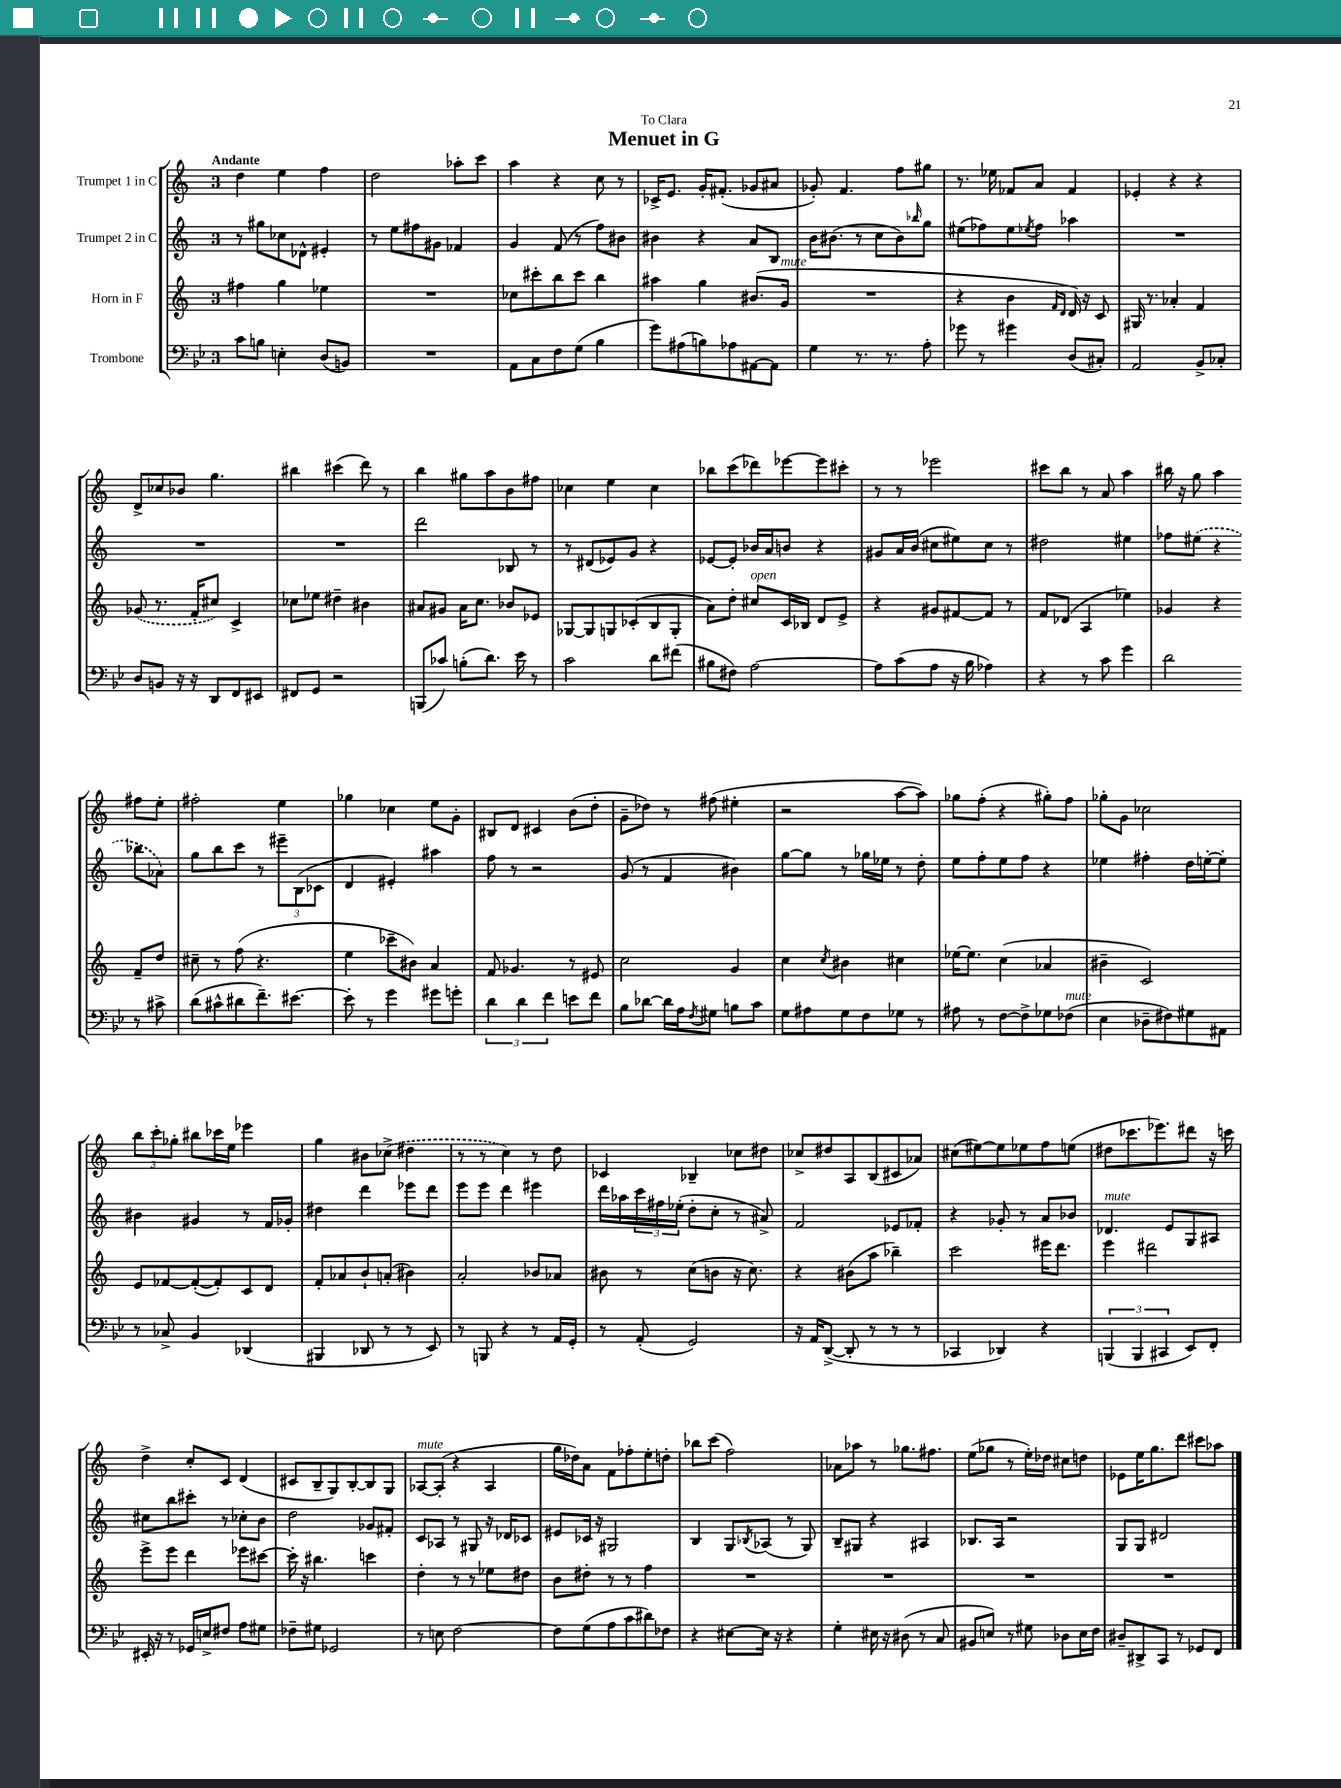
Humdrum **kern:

**kern	**kern	**kern	**kern
*staff4	*staff3	*staff2	*staff1
*clefF4	*clefG2	*clefG2	*clefG2
*k[b-e-]	*k[]	*k[]	*k[]
*M3/4	*M3/4	*M3/4	*M3/4
8c	4ff#	8r	4dd
8B	.	8gg#	.
4E'	4gg	8cc-	4ee
.	.	8d-^^	.
(8D	4ee-	4e#'	4ff
8BB)	.	.	.
=	=	=	=
2.r	2.r	8r	2dd
.	.	8ee	.
.	.	8ff#	.
.	.	8g#	.
.	.	4f-	8aa-'
.	.	.	8ccc
=	=	=	=
8AA	8cc-	4g	4aa
8C	8ccc#'	.	.
8F	8bb	(8f	4r
(8G	8ccc#	8r	.
4B-	4bb	8ff)	8cc
.	.	8b#	8r
=	=	=	=
8g)	4aa#	4b#	16c-^
.	.	.	8.e
(8A#	.	.	.
8B)	4gg	4r	16g'
.	.	.	(8.f#'
8A-	.	.	.
[8AA#	(8.b#	8a	8g-
8AA#]	.	8B	8a#
.	16g	.	.
=	=	=	=
4G	2.r	16b	8g-')
.	.	(8.b#	.
.	.	.	4.f
8.r	.	8r	.
.	.	8cc	.
8.r	.	.	.
.	.	8b#)	8ff
.	.	16qqbb-	.
8A'	.	8gg	8gg#
=	=	=	=
8g-	4r	(8ee#	8.r
8r	.	8ff-)	.
.	.	.	16ee-
4g#	4b	8ee#	8f-
.	.	8qee-	.
.	.	8ff-	8a
.	16qqf	.	.
.	16qqd	.	.
(8D	16d)	4aa-	4f-
.	16r	.	.
8C#')	8c	.	.
=	=	=	=
2AA	16G#	2.r	4e-'
.	8.r	.	.
.	4a-'	.	4r
8BB-^	4f	.	4r
8C-'	.	.	.
=	=	=	=
8D	(8g-	2.r	8d^
8BB	8.r	.	8cc-
16r	.	.	8b-
16r	16f'	.	.
8DD	8cc#)	.	4.gg
8FF	4c^	.	.
8EE#	.	.	.
=	=	=	=
8FF#	8cc-	2.r	4bb#
8GG	8ee-	.	.
2r	4dd#~	.	(4ccc#
.	4b#	.	8ddd)
.	.	.	8r
=	=	=	=
(8BBB	8a#	2ddd	4bb
8c-)	8g#	.	.
(8B'	16a#	.	8gg#
.	8.cc	.	.
8.d)	.	.	8aa
.	8b-	8B-	8b
16e-	.	.	.
8r	8e-	8r	8ff#
=	=	=	=
2c	[8G-	8r	4cc-
.	8G-]	(8d#	.
.	8G	8e-)	4ee
.	(8c-'	8g	.
8d	8B	4r	4cc-
(8f#	8G'	.	.
=	=	=	=
8B#	8a)	[8e-	8bb-
8F#)	8dd'	8e-']	(8ccc
[2A	8cc#	16b-	8ddd-)
.	.	16a	.
.	16c	8b	[8eee-
.	16B-	.	.
.	8d	4r	8eee-]
.	8e^	.	8ccc#'
=	=	=	=
8A]	4r	8g#	8r
(8c	.	16a	8r
.	.	(16b	.
8A	8g#	8cc#	2eee-
16r	[8f#	8ee#)	.
16B-	.	.	.
4A-)	8f#]	8cc#	.
.	8r	8r	.
=	=	=	=
4r	8f	2dd#	8ccc#
.	(8d-	.	8bb
8r	4A	.	8r
8c	.	.	8a
4g	4ee-)	4ee#	4aa
=	=	=	=
2d	4g-	8ff-	16bb#
.	.	.	16r
.	.	(8ee#	8gg
.	4r	4r	4aa
8r	8f~	8bb-	8ff#
8c#^	8dd	8a-)	8ee'
=	=	=	=
(8d	8cc#~	8gg	2ff#'
8c#^^	8r	8bb	.
8d#	(8ff	8ccc	.
8.f~)	4.r	8r	.
.	.	12eee#~	4ee
[8.e#	.	.	.
.	.	(12B	.
.	.	12c-	.
=	=	=	=
8e#']	4ee	4d	4gg-
8r	.	.	.
4g	8ccc-~	4e#')	4cc-
.	8b#)	.	.
8g#	4a	4aa#	8ee
8g'	.	.	8g'
=	=	=	=
6d	8f	8ff	8B#
.	4.g-	8r	8d
6d	.	.	.
.	.	2r	4c#
6f	.	.	.
8e	8r	.	(8b
8f	8e#	.	8dd'
=	=	=	=
8B-	2cc	(8g	8g~
[8d-	.	8r	8dd-)
16d-]	.	4f	8r
16A	.	.	.
8qF	.	.	.
8G#	.	.	(8ff#
8B	4g	4b#)	4ee#'
8c	.	.	.
=	=	=	=
8G	4cc	[8gg	2r
8A#	.	8gg]	.
.	8qcc	.	.
8G	4b#	8r	.
8F	.	16gg-	.
.	.	16ee-	.
8G-	4cc#	8r	[8aa
8r	.	8dd'	8aa])
=	=	=	=
8A#	[16ee-	8ee	8gg-
.	8.ee-]	.	.
8r	.	8ff'	(8ff'
[8F	(4cc	8ee	4r
8F^]	.	8ff	.
8G-	4a-	4r	8gg#')
(8F-	.	.	8ff
=	=	=	=
4E-	4b#~	4ee-	8gg-'
.	.	.	8g
8D-~	2c)	4ff#'	2cc-
8F#)	.	.	.
8G#	.	16dd	.
.	.	[16ee'	.
8AA#	.	8ee']	.
=	=	=	=
8r	8e	4b#	12bb
.	.	.	12ccc'
8C-^	[8f-	.	.
.	.	.	12gg-'
4BB-	(8f-'_	4g#	8bb#
.	8f-'])	.	16ccc-
.	.	.	16ee
(4DD-	8c	8r	4eee-
.	8d	16f	.
.	.	16g-'	.
=	=	=	=
4BBB#	8f'	4dd#	4gg
.	8a-	.	.
8DD-	8b`	4ddd	8b#
8r	(8a'	.	(8cc-^
8r	4b#)	8eee-	4dd#
8EE-)	.	8ddd	.
=	=	=	=
8r	2a'	8eee	8r
8BBB	.	8eee	8r
4r	.	4ddd	4cc)
8r	8b-	4eee#	8r
16AA	8a-	.	8dd
16GG'	.	.	.
=	=	=	=
8r	8b#	16ddd	4c-
.	.	16aa-	.
(8AA'	8r	24ccc	.
.	.	24ff#	.
.	.	(24ee-'	.
2GG)	(8cc	8dd'	4B-~
.	8b	8cc'	.
.	16r	8r	8cc-
.	8.cc)	.	.
.	.	8a#^)	8dd#
=	=	=	=
16r	4r	2f	8cc-^
16AA	.	.	.
([8DD^	.	.	8dd#
8DD']	(8b#	.	8A
8r	8aa	.	(8B
8r	4bb-~)	8e-	8c#
8r	.	8f-'	8a-)
=	=	=	=
4CC-	2ccc	4r	(8cc#
.	.	.	[8ee#)
4DD-)	.	8g-'	8ee#]
.	.	8r	8ee-
4r	16eee#	8a	8ff
.	8.ddd	.	.
.	.	8b-	(8ee
=	=	=	=
(6BBB	4eee	4.d-	8dd#
.	.	.	8.ccc-
6BBB	.	.	.
.	2ddd#	.	.
.	.	.	8.eee-)
6CC#	.	.	.
.	.	8e	.
8EE-)	.	8G	8ddd#
8FF'	.	8A#	16r
.	.	.	16ccc
=	=	=	=
16EE#'	8eee^	8cc#	4dd^
16r	.	.	.
8r	8eee	8bb	.
16GG-	4ddd	8ccc#'	8cc'
16E^	.	.	.
8F#	.	8r	8c
8A	8eee-	8cc-'	(4d
8G#	[8ccc#	8b	.
=	=	=	=
8F-~	16ccc#']	2dd	8c#
.	16r	.	.
8G#	4.bb#	.	8B~
2GG-	.	.	8G)
.	.	.	[8B'
.	4ccc	8g-	8B]
.	.	8f#'	8G
=	=	=	=
8r	4dd'	8c	[8A-
8E	.	8A-	(8A-']
[2F	8r	8r	4r
.	8r	8G#	.
.	8ee-	16r	4A-
.	.	16d-	.
.	8dd#	8c-	.
=	=	=	=
8F]	8b	8e#	16gg
.	.	.	16dd-)
(8G	8dd#'	16c-	8a
.	.	16r	.
8A	8r	2G#	8f
8c	8r	.	8ff-'
8d#)	4ff	.	8ee'
8F-	.	.	8dd'
=	=	=	=
4r	2.r	4B	8bb-
.	.	.	(8ccc
[8E#	.	8G	2ff)
.	.	8qB-	.
16E#]	.	(8A-	.
16r	.	.	.
4r	.	8r	.
.	.	8G)	.
=	=	=	=
4G'	2.r	8B~	8a-
.	.	8G#	8aa-
16E#	.	4r	8r
16r	.	.	.
(8D#	.	.	8.gg-
8r	.	4A#	.
.	.	.	8.ff#
8C	.	.	.
=	=	=	=
8BB#	2.r	8.B-	(8ee
8E)	.	.	8gg-
.	.	16A	.
8r	.	2r	8r
8G#	.	.	16ee')
.	.	.	16dd-
8D-	.	.	8cc#
16E	.	.	8dd
16F	.	.	.
=	=	=	=
8D#~	2.r	8G	8e-
8DD#^	.	8G	16ee
.	.	.	8.gg
8CC	.	2d#	.
8r	.	.	8ddd
8GG-	.	.	8ccc#
8FF	.	.	8aa-
==	==	==	==
*-	*-	*-	*-
